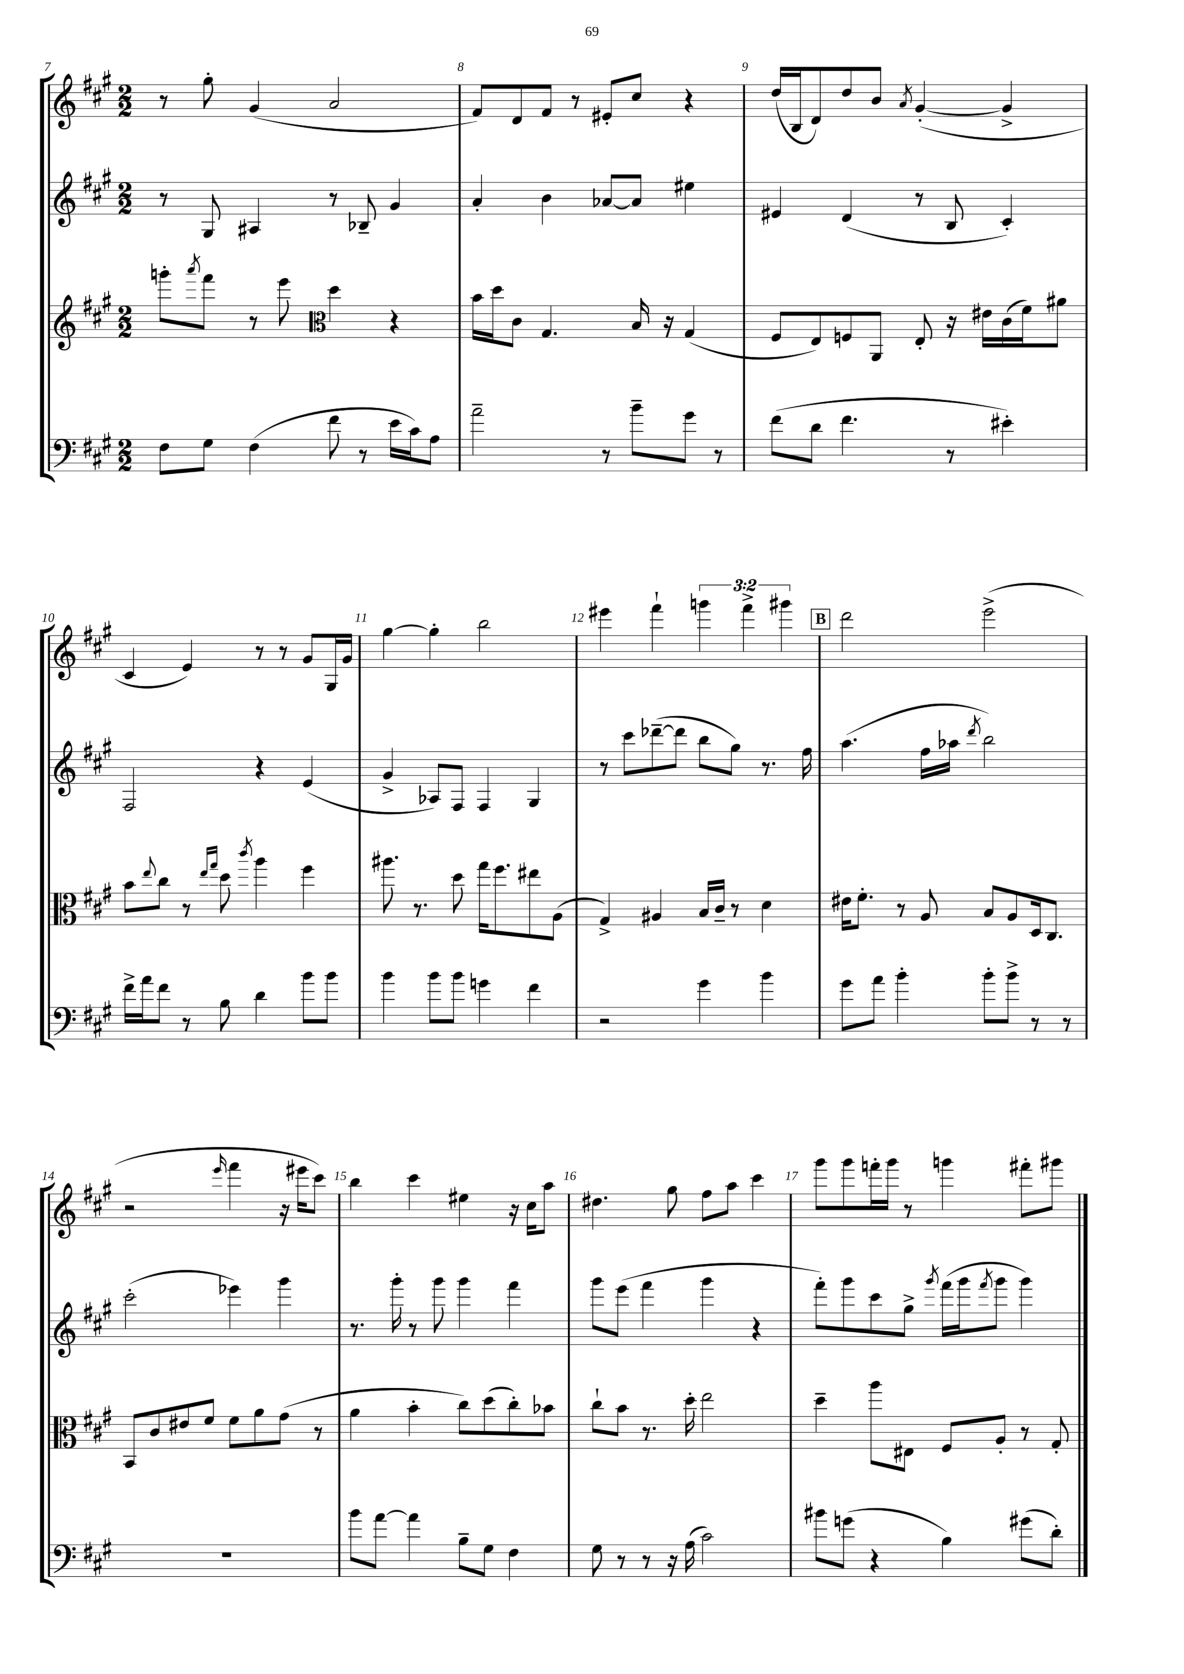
<<
\new StaffGroup <<
\new Staff = "s0" {
    \clef treble \key a \major \numericTimeSignature \time 2/2 \override Staff.TupletNumber.text = #tuplet-number::calc-fraction-text
    r8 gis''8-. gis'4( a'2 |
    fis'8) d'8 fis'8 r8 eis'8-. cis''8 r4 |
    d''16( b16 d'8) d''8 b'8 \acciaccatura { a'8 } gis'4~-.( gis'4-> |
    cis'4 e'4) r8 r8 gis'8 gis16 gis'16 |
    gis''4~ gis''4-. b''2 |
    eis'''4 fis'''4-! \tuplet 3/2 { g'''4 fis'''4-> gis'''4 } |
    \mark \markup { \box "B" } d'''2 e'''2->( |
    r2 \grace { e'''16 } fis'''4 r16 eis'''16 cis'''8) |
    b''4 cis'''4 eis''4 r16 cis''16 a''8 |
    dis''4. gis''8 fis''8 a''8 cis'''4 |
    gis'''8 gis'''8 f'''16-. gis'''16 r8 g'''4 fis'''8-. gis'''8 \bar "|." |
}
\new Staff = "s1" {
    \clef treble \key a \major \numericTimeSignature \time 2/2
    r8 gis8 ais4 r8 bes8-- gis'4 |
    a'4-. b'4 aes'8~ aes'8 eis''4 |
    eis'4 d'4( r8 b8 cis'4-.) |
    fis2 r4 e'4( |
    gis'4-> aes8) fis8 fis4 gis4 |
    r8 cis'''8 des'''8~--( des'''8 b''8 gis''8) r8. fis''16 |
    \mark \markup { \box "B" } a''4.( fis''16 aes''16 \acciaccatura { d'''8 } b''2) |
    cis'''2-.( ees'''4) gis'''4 |
    r8. gis'''16-. r8 gis'''8 gis'''4 fis'''4 |
    gis'''8 e'''8( fis'''4 gis'''4 r4 |
    fis'''8-.) gis'''8 cis'''8 gis''8-> \acciaccatura { gis'''8 } fis'''16( gis'''16 \acciaccatura { fis'''8 } gis'''8 gis'''4) \bar "|." |
}
\new Staff = "s2" {
    \clef treble \key a \major \numericTimeSignature \time 2/2
    g'''8-. \acciaccatura { a'''8 } fis'''8 r8 e'''8 \clef alto d''4 r4 |
    b'16 d''16 cis'8 gis4. b16 r16 gis4( |
    fis8 e8) f8 a,8 e8-. r16 eis'16 cis'16( fis'16) ais'8 |
    b'8 \appoggiatura { e''8 } cis''8 r8 \grace { e''16 gis''16 } d''8 \acciaccatura { cis'''8 } a''4 fis''4 |
    ais''8. r8. d''8 gis''16 fis''8. eis''8 a8( |
    gis4->) ais4 b16 cis'16-- r8 d'4 |
    \mark \markup { \box "B" } eis'16 fis'8.-. r8 a8 b8 a8 d16 cis8. |
    b,8 cis'8 eis'8 fis'8 fis'8 a'8 gis'8( r8 |
    a'4 b'4-. cis''8) d''8( cis''8-.) bes'8 |
    cis''8-! b'8 r8. d''16-. e''2 |
    d''4-- a''8 eis8 fis8 a8-. r8 gis8-. \bar "|." |
}
\new Staff = "s3" {
    \clef bass \key a \major \numericTimeSignature \time 2/2
    fis8 gis8 fis4( fis'8 r8 e'16 cis'16) a8 |
    a'2-- r8 b'8-- gis'8 r8 |
    fis'8( d'8 fis'4. r8 eis'4-.) |
    fis'16-> a'16 fis'8 r8 b8 d'4 b'8 b'8 |
    b'4 b'8 b'8 g'4 fis'4 |
    r2 gis'4 b'4 |
    \mark \markup { \box "B" } gis'8 a'8 b'4-. b'8-. b'8-> r8 r8 |
    R1 |
    b'8 a'8~ a'4 b8-- gis8 fis4 |
    gis8 r8 r8 r16 a16( cis'2) |
    bis'8 g'8( r4 b4) gis'8( d'8-.) \bar "|." |
}
>>
>>
\layout { \context { \Score currentBarNumber = #7 \override BarNumber.break-visibility = ##(#f #t #t) barNumberVisibility = #all-bar-numbers-visible } }
